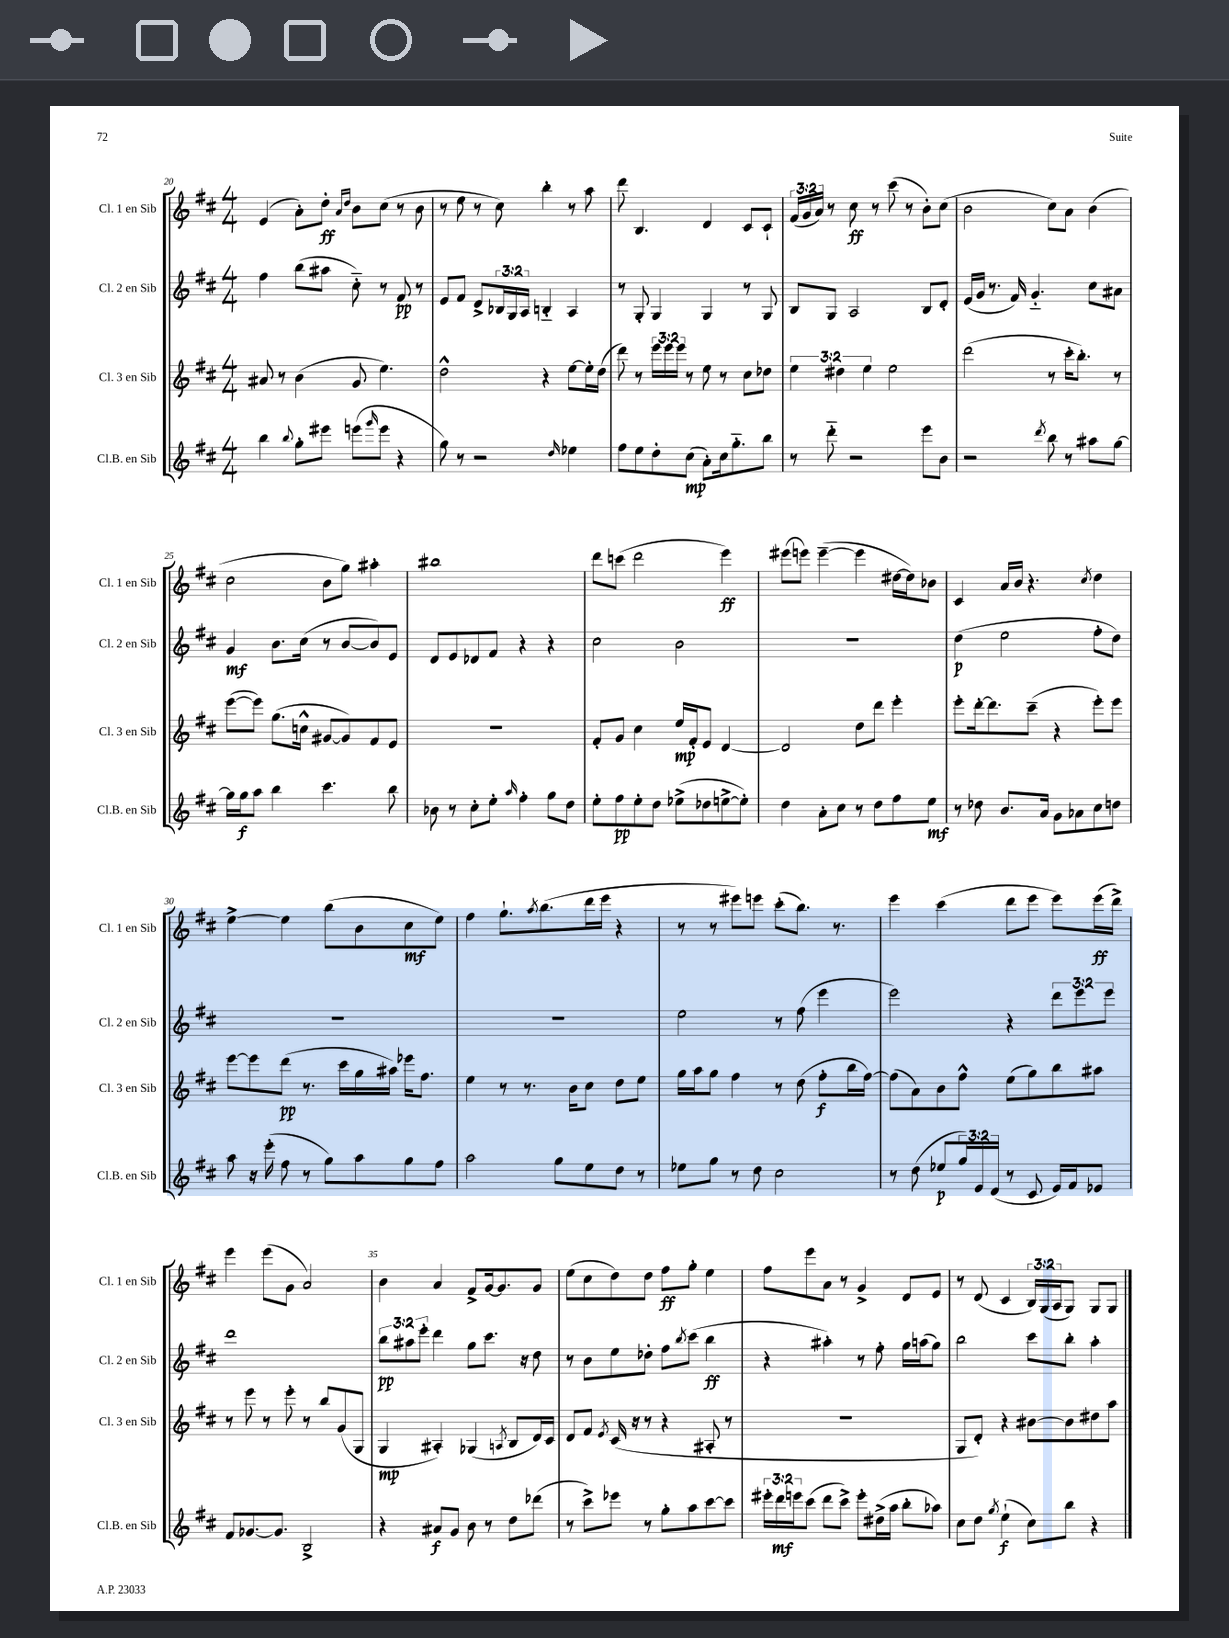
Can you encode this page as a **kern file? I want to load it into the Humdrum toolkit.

**kern	**dynam	**kern	**dynam	**kern	**dynam	**kern	**dynam
*part4	*part4	*part3	*part3	*part2	*part2	*part1	*part1
*staff4	*staff4	*staff3	*staff3	*staff2	*staff2	*staff1	*staff1
*I"Cl.B. en Sib	*	*I"Cl. 3 en Sib	*	*I"Cl. 2 en Sib	*	*I"Cl. 1 en Sib	*
*I'Cl.B. en Sib	*	*I'Cl. 3 en Sib	*	*I'Cl. 2 en Sib	*	*I'Cl. 1 en Sib	*
*clefG2	*	*clefG2	*	*clefG2	*	*clefG2	*
*k[f#c#]	*	*k[f#c#]	*	*k[f#c#]	*	*k[f#c#]	*
*M4/4	*	*M4/4	*	*M4/4	*	*M4/4	*
=20	=20	=20	=20	=20	=20	=20	=20
4bb\	.	8a#X/	.	4ff#\	.	(4e/	.
.	.	8r	.	.	.	.	.
8qqbb/	.	.	.	.	.	.	.
8gg'\L	.	(4b\	.	(8bb\L	.	8a'\L)	.
8eee#X\J	.	.	.	8aa#X\J	.	8dd'\J	ff
.	.	.	.	.	.	16qqa/LL	.
.	.	.	.	.	.	16qqdd/JJ	.
(8eeen\L	.	8g/	.	8cc#\)	.	8b\L	.
16qqggg/	.	.	.	.	.	.	.
8eee\J	.	4.ee\)	.	8r	.	(8cc#\J	.
4r	.	.	.	8f#/	pp	8r	.
.	.	.	.	8r	.	8b\	.
=21	=21	=21	=21	=21	=21	=21	=21
8gg\)	.	2dd^^\	.	8e/L	.	8r	.
8r	.	.	.	8f#/J	.	8ee\	.
2r	.	.	.	8d^/L	.	8r	.
.	.	.	.	24B-X/L	.	8cc#\)	.
.	.	.	.	24G/	.	.	.
.	.	.	.	24A/JJ	.	.	.
.	.	4r	.	4Bn/	.	4bb'\	.
16qqdd/	.	.	.	.	.	.	.
4ee-X\	.	[8ee\L	.	4A/	.	8r	.
.	.	16ee'\L]	.	.	.	8aa\	.
.	.	(16dd\JJ	.	.	.	.	.
=22	=22	=22	=22	=22	=22	=22	=22
8ff#\L	.	8ddd\)	.	8r	.	8ddd\	.
8ee\	.	8r	.	8G'/	.	4.B/	.
8dd'\	.	24eee\LL	.	4G/	.	.	.
.	.	24eee\	.	.	.	.	.
.	.	24eee\JJ	.	.	.	.	.
(8cc#\J	mp	8r	.	.	.	.	.
8a'\L)	.	8ee\	.	4G/	.	4d/	.
16cc#\k	.	8r	.	.	.	.	.
8.gg\	.	.	.	.	.	.	.
.	.	8cc#\L	.	8r	.	8c#/L	.
8bb\J	.	8dd-X\J	.	8G/	.	8c#`/J	.
=23	=23	=23	=23	=23	=23	=23	=23
8r	.	6ee\	.	8B/L	.	(24f#/LL	.
.	.	.	.	.	.	24g/	.
.	.	.	.	.	.	24a/JJ)	.
8ddd\	.	.	.	8G/J	.	8r	.
.	.	6dd#X\	.	.	.	.	.
2r	.	.	.	2A/	.	8cc#\	ff
.	.	6ee\	.	.	.	.	.
.	.	.	.	.	.	8r	.
.	.	2ee\	.	.	.	(8ccc#\	.
.	.	.	.	.	.	8r	.
8eee\L	.	.	.	8B/L	.	8b'\L)	.
8b\J	.	.	.	8d'/J	.	(8cc#\J	.
=24	=24	=24	=24	=24	=24	=24	=24
2r	.	(2ddd\	.	(16e/LL	.	2b\	.
.	.	.	.	16g/JJ	.	.	.
.	.	.	.	8.r	.	.	.
.	.	.	.	16f#/)	.	.	.
.	.	.	.	4.g/	.	.	.
8qddd/	.	.	.	.	.	.	.
8bb\	.	8r	.	.	.	8cc#\L)	.
8r	.	16ccc#'\KL	.	.	.	8a\J	.
.	.	8.bb'\J)	.	.	.	.	.
8aa#X\L	.	.	.	8cc#\L	.	(4b\	.
[8gg\J	.	8r	.	8a#X\J	.	.	.
!!LO:LB:g=z
=25	=25	=25	=25	=25	=25	=25	=25
16gg\LL]	.	([8eee\L	.	4g/	mf	2cc#\	.
16gg\J	f	.	.	.	.	.	.
8aa\J	.	8eee\J])	.	.	.	.	.
4bb\	.	(8.gg\L	.	8.b\L	.	.	.
.	.	16ccn^^\Jk	.	(16cc#\Jk	.	.	.
4.ccc#\	.	[8g#X/L	.	8r	.	8b\L	.
.	.	8g#/])	.	[8b/L	.	8gg\J)	.
.	.	8f#/	.	8b/])	.	4aa#X'\	.
8bb\	.	8e/J	.	8e/J	.	.	.
=26	=26	=26	=26	=26	=26	=26	=26
8b-X\	.	1r	.	8d/L	.	1bb#X	.
8r	.	.	.	8e/	.	.	.
8cc#'\L	.	.	.	8d-X/	.	.	.
8ee'\J	.	.	.	8f#/J	.	.	.
16qqaa/	.	.	.	.	.	.	.
4ff#'\	.	.	.	4r	.	.	.
8gg\L	.	.	.	4r	.	.	.
8dd\J	.	.	.	.	.	.	.
=27	=27	=27	=27	=27	=27	=27	=27
8ee'\L	.	8f#'/L	.	2cc#\	.	8ddd\L	.
8ff#\	pp	8g/J	.	.	.	(8cccn\J	.
8ee'\	.	4cc#\	.	.	.	2ddd\	.
8dd\J	.	.	.	.	.	.	.
(8ee-X^\L	.	16ee/LL	mp	2b\	.	.	.
.	.	16f#'/J	.	.	.	.	.
8dd-X\	.	8e/J	.	.	.	.	.
[8een^\	.	[4d/	.	.	.	4eee\)	ff
8ee'\J])	.	.	.	.	.	.	.
=28	=28	=28	=28	=28	=28	=28	=28
4dd\	.	2d/]	.	1r	.	(8eee#X\L	.
.	.	.	.	.	.	8eeen\J)	.
8a'\L	.	.	.	.	.	([4eee~\	.
8cc#\J	.	.	.	.	.	.	.
8r	.	8dd\L	.	.	.	4eee\]	.
8dd\L	.	8ddd\J	.	.	.	.	.
8ff#\	.	4eee'\	.	.	.	[16dd#X\LL	.
.	.	.	.	.	.	16dd#\J])	.
8ee\J	mf	.	.	.	.	8b-X\J	.
=29	=29	=29	=29	=29	=29	=29	=29
8r	.	8eee'\L	.	(4dd\	p	4c#/	.
8dd-X\	.	[16ddd'\k	.	.	.	.	.
.	.	8.ddd\]	.	.	.	.	.
8.b/L	.	.	.	2ee\	.	16a/LL	.
.	.	.	.	.	.	16b/JJ	.
.	.	(8ccc#~\J	.	.	.	4.r	.
16a/Jk	.	.	.	.	.	.	.
8g\L	.	4r	.	.	.	.	.
8a-X\	.	.	.	.	.	.	.
.	.	.	.	.	.	8qcc#/	.
8cc#\	.	8eee'\L)	.	8ff#'\L	.	4dd\	.
8ddn\J	.	8eee\J	.	8dd\J)	.	.	.
!!LO:LB:g=z
=30	=30	=30	=30	=30	=30	=30	=30
8aa\	.	[8eee\L	.	1r	.	[4ee^\	.
16r	.	8eee\]	.	.	.	.	.
(16eee'\	.	.	.	.	.	.	.
8ff#\	.	(8ddd\J	pp	.	.	4ee\]	.
8r	.	8.r	.	.	.	.	.
8gg\L)	.	.	.	.	.	(8bb\L	.
.	.	16ccc#\LL	.	.	.	.	.
8aa\	.	16gg\	.	.	.	8b\	.
.	.	16aa#X\JJ)	.	.	.	.	.
8gg\	.	16eee-X\KL	.	.	.	8cc#\	mf
.	.	8.ff#\J	.	.	.	.	.
8ff#\J	.	.	.	.	.	8ee\J)	.
=31	=31	=31	=31	=31	=31	=31	=31
2aa\	.	4ee\	.	1r	.	4ff#\	.
.	.	8r	.	.	.	8.gg`\L	.
.	.	8.r	.	.	.	.	.
.	.	.	.	.	.	8qaa/	.
.	.	.	.	.	.	(8.bb\	.
8gg\L	.	.	.	.	.	.	.
.	.	16b\KL	.	.	.	.	.
8ee\	.	8cc#\J	.	.	.	16ddd\L	.
.	.	.	.	.	.	16eee\JJ	.
8dd\J	.	8dd\L	.	.	.	4r	.
8r	.	8ee\J	.	.	.	.	.
=32	=32	=32	=32	=32	=32	=32	=32
8ee-X\L	.	16gg\LL	.	2ee\	.	8r	.
.	.	16aa\J	.	.	.	.	.
8gg\J	.	8gg\J	.	.	.	8r	.
8r	.	4ff#\	.	.	.	8eee#X\L)	.
8dd\	.	.	.	.	.	8eeen\J	.
2cc#\	.	8r	.	8r	.	(8ccc#'\L	.
.	.	(8dd\	.	(8ff#\	.	8.bb\J)	.
.	.	8ff#'\L	f	4eee\	.	.	.
.	.	.	.	.	.	8.r	.
.	.	16bb\L	.	.	.	.	.
.	.	[16ff#\JJ)	.	.	.	.	.
=33	=33	=33	=33	=33	=33	=33	=33
8r	.	(8ff#\L]	.	2eee\)	.	4eee\	.
(8dd\	.	8a\)	.	.	.	.	.
8ee-X/L	p	8b\	.	.	.	(4ccc#\	.
24gg/L)	.	8ff#^^\J	.	.	.	.	.
24e/	.	.	.	.	.	.	.
(24d/JJ	.	.	.	.	.	.	.
8r	.	(8ee\L	.	4r	.	8ddd\L	.
8c#/	.	8gg\)	.	.	.	8eee\J	.
16e/LL)	.	8bb\	.	12ddd\L	.	8eee\L)	.
16f#/J	.	.	.	.	.	.	.
.	.	.	.	12eee\	.	.	.
8e-X/J	.	8aa#X\J	.	.	.	(16eee\L	ff
.	.	.	.	12eee\J	.	.	.
.	.	.	.	.	.	16ddd^\JJ)	.
!!LO:LB:g=z
=34	=34	=34	=34	=34	=34	=34	=34
8f#/L	.	8r	.	1ddd	.	4eee\	.
[8.g-X/	.	8eee\	.	.	.	.	.
.	.	8r	.	.	.	(8eee\L	.
8.g-/J]	.	.	.	.	.	.	.
.	.	8eee'\	.	.	.	8g\J	.
2B^/	.	8r	.	.	.	2a/)	.
.	.	8bb/L	.	.	.	.	.
.	.	(8g/	.	.	.	.	.
.	.	8G/J	.	.	.	.	.
=35	=35	=35	=35	=35	=35	=35	=35
4r	.	4G/	mp	12bb\L	pp	4b\	.
.	.	.	.	12aa#X\	.	.	.
.	.	.	.	12eee'\J	.	.	.
8a#X/L	f	4A#X'/)	.	4ddd\	.	4a/	.
8g/J	.	.	.	.	.	.	.
8b\	.	(4G-X/	.	8gg\L	.	8f#^/L	.
8r	.	.	.	8.ccc#\J	.	[16g/k	.
.	.	.	.	.	.	8.g/]	.
.	.	8qAn/	.	.	.	.	.
8dd\L	.	8B/L	.	.	.	.	.
.	.	.	.	16r	.	.	.
(8ddd-X\J	.	16d/L)	.	8dd\	.	8g/J	.
.	.	16c#/JJ	.	.	.	.	.
=36	=36	=36	=36	=36	=36	=36	=36
8r	.	8d/L	.	8r	.	(8ee\L	.
8ccc#^\L)	.	8f#/J	.	8b\L	.	8cc#\	.
.	.	8qe/	.	.	.	.	.
8eee-X\J	.	(16c#/	.	8ee\	.	8dd\)	.
.	.	16r	.	.	.	.	.
8r	.	8r	.	8dd-X'\J	.	8dd\J	.
8gg'\L	.	4r	.	8ff#\L	.	8ff#\L	ff
.	.	.	.	8qbb/	.	.	.
8aa\	.	.	.	(8ccc#\J	.	8gg'\J	.
[8ccc#\	.	8A#X'/	.	4bb\	ff	4ee\	.
8ccc#\J]	.	8r	.	.	.	.	.
=37	=37	=37	=37	=37	=37	=37	=37
24eee#X'\LL	.	1r	.	4r	.	8ff#\L	.
24ddd\	mf	.	.	.	.	.	.
24eeen\J	.	.	.	.	.	.	.
(8ccc#\J	.	.	.	.	.	8eee\	.
8ddd\L	.	.	.	4aa#X'\)	.	8a\J	.
8ccc#^\J)	.	.	.	.	.	8r	.
8eee'\L	.	.	.	8r	.	4g^/	.
(16dd#X^\L	.	.	.	8ff#'\	.	.	.
16aa\JJ	.	.	.	.	.	.	.
8bb'\L	.	.	.	16gg\LL	.	8d/L	.
.	.	.	.	(16aan\J	.	.	.
8aa-X\J)	.	.	.	8gg\J)	.	8e/J	.
=38	=38	=38	=38	=38	=38	=38	=38
8cc#\L	.	8G/L	.	2bb\	.	8r	.
8dd\J	.	8d'/J)	.	.	.	(8d/	.
8qgg/	.	.	.	.	.	.	.
(4ee`\	f	4r	.	.	.	4c#/	.
8cc#\L)	.	[8b#X\L	.	8ccc#\L	.	24B/LL)	.
.	.	.	.	.	.	(24G/	.
.	.	.	.	.	.	24A/J	.
8bb\J	.	8b#\]	.	8bb'\J	.	8G/J)	.
4r	.	8dd#X\	.	4aa'\	.	8G/L	.
.	.	8aa\J	.	.	.	8G/J	.
==	==	==	==	==	==	==	==
*-	*-	*-	*-	*-	*-	*-	*-
